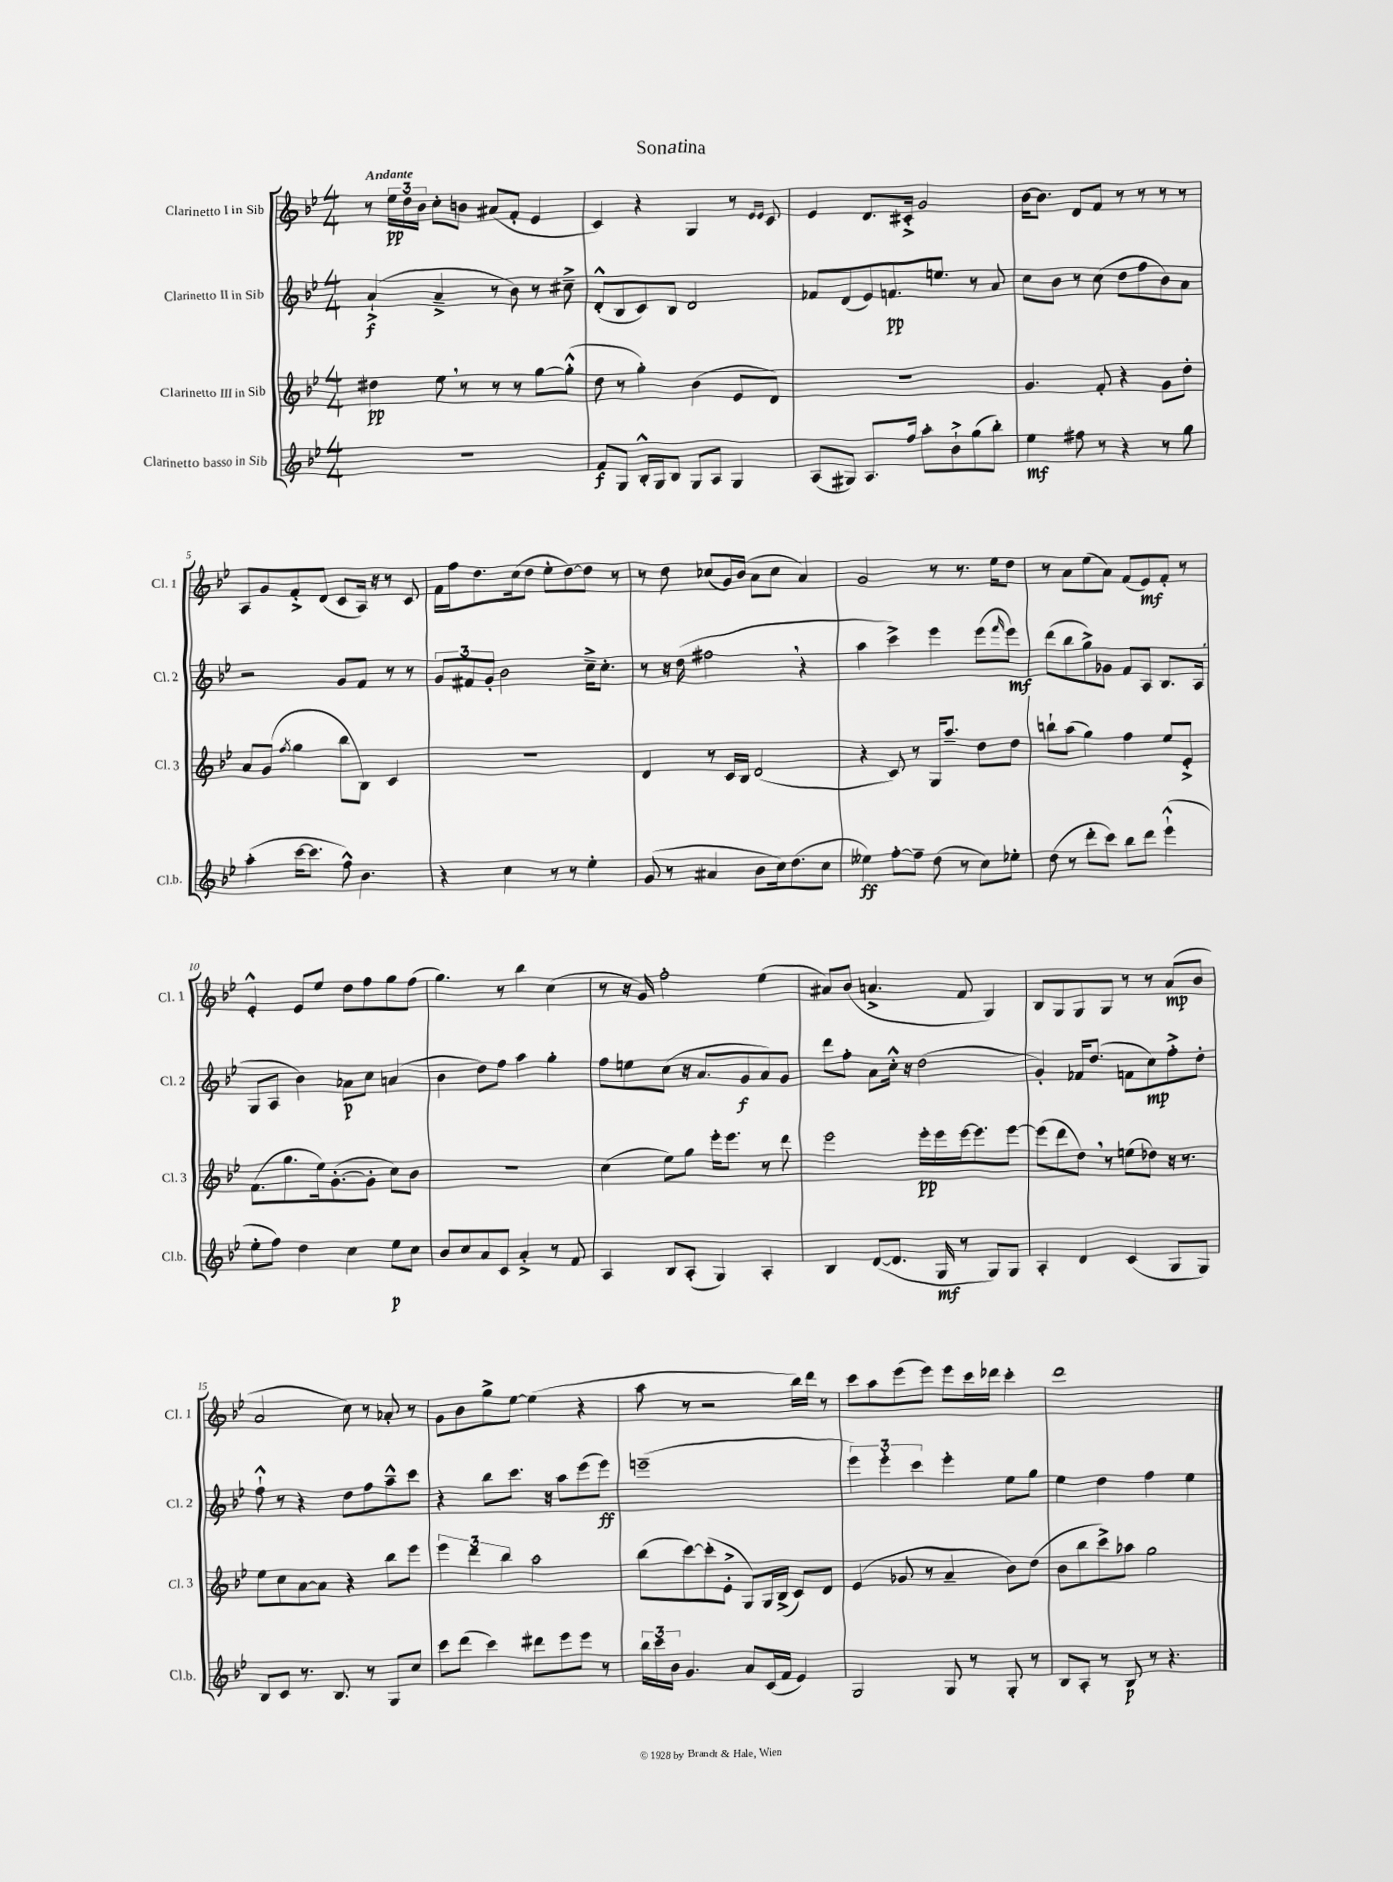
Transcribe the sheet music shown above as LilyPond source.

\header { title = "Sonatina" }
<<
\new StaffGroup <<
\new Staff = "s0" \with { instrumentName = "Clarinetto I in Sib" shortInstrumentName = "Cl. 1" } {
    \clef treble \key bes \major \numericTimeSignature \time 4/4 \tempo "Andante"
    r8 \tuplet 3/2 { ees''16\pp d''16 bes'16 } c''8-. b'8 ais'8( f'8-. ees'4 |
    c'4) r4 g4 r8 \grace { ees'16 ees'16 } c'8 |
    ees'4 d'8. cis'16-.-> g'2 |
    bes'16~ bes'8. d'8 f'8 r8 r8 r8 r8 |
    a8 g'8 f'8-.-> d'8( c'8 a16) r16 r8 c'8 |
    f'16 f''16 d''8. c''16( d''8 ees''8-. d''8~) d''8 r8 |
    r8 d''8 ces''8( g'16) bes'16( a'8 ces''8 a'4) |
    g'2 r8 r8. ees''16 d''8 |
    r8 a'8 ees''8( a'8) f'8( ees'8\mf) f'8-. r8 |
    ees'4-.-^ ees'8 ees''8 d''8 f''8 g''8 f''8( |
    g''4.) r8 bes''4 c''4( |
    r8 r16 g'16) f''2-. ees''4( |
    ais'8) bes'8( a'4.-> f'8 g4) |
    bes8 g8 g8 g8 r8 r8 a'8\mp( bes'8 |
    a'2 c''8) r8 aes'8-. r8 |
    g'8 bes'8 g''8-> ees''8~ ees''4( r4 |
    a''8 r8 r2 bes''16) d'''16 r8 |
    c'''8 a''8 ees'''8( ees'''8) ees'''8 c'''16 des'''16 c'''4-. |
    d'''1 \bar "|." |
}
\new Staff = "s1" \with { instrumentName = "Clarinetto II in Sib" shortInstrumentName = "Cl. 2" } {
    \clef treble \key bes \major \numericTimeSignature \time 4/4
    a'4-!->\f( a'4---> r8 bes'8) r8 cis''8---> |
    d'8-.-^( bes8 c'8) bes8 d'2 |
    fes'8 d'8( ees'8) f'8.\pp e''8. r8 a'8 |
    c''8 bes'8 r8 c''8( d''8 f''8 bes'8) a'8 |
    r2 g'8 f'8 r8 r8 |
    \tuplet 3/2 { g'8 fis'8 g'8-. } bes'2 c''16---> c''8.-. |
    r8 r16 d''16( fis''2 \breathe r4 |
    a''4 c'''4->) ees'''4 ees'''8( \grace { f'''16 } ees'''8\mf) |
    d'''8( bes''8 g''8->) ges'8 f'8 a8 bes8. a16( |
    g8 a8 bes'4) aes'8\p c''8 a'4( |
    bes'4 d''8) f''8 a''4 g''4-. |
    f''8 e''8 c''8( r16 a'8. g'8\f a'8) g'8 |
    d'''8 f''8-. a'8 c''16-.-^ r16 d''2( |
    g'4-.) fes'16 d''8.( f'8 c''8\mp) f''8-.-> d''8-. |
    f''8-!-^ r8 r4 d''8 f''8 a''8---^ c'''8 |
    r4 bes''8 c'''8. r16 a''8 ees'''8( ees'''8\ff) |
    e'''1--( |
    \tuplet 3/2 { ees'''4) ees'''4-. c'''4 } ees'''4-. ees''8 g''8 |
    ees''4 d''4 f''4 ees''4 \bar "|." |
}
\new Staff = "s2" \with { instrumentName = "Clarinetto III in Sib" shortInstrumentName = "Cl. 3" } {
    \clef treble \key bes \major \numericTimeSignature \time 4/4
    dis''4\pp ees''8 \breathe r8 r8 r8 g''8~ g''8-.-^( |
    d''8 r8 g''4-.) bes'4( ees'8 d'8) |
    R1 |
    g'4. f'8-. r4 g'8 d''8-. |
    a'8 g'8( \acciaccatura { f''8 } g''4 bes''8 bes8) c'4 |
    R1 |
    d'4 r8 c'16 bes16 d'2( |
    r4 c'8) r8 g16 a''8.-- d''8 d''8 |
    b''8-! a''8( g''4) f''4 ees''8 ees'8-.-> |
    f'8.( g''8. ees''16) g'8.~-.( g'8-. c''8) bes'8 |
    R1 |
    c''4( ees''8) g''8 ees'''16-. ees'''8. r8 d'''8 |
    ees'''2 ees'''16-.\pp ees'''16 ees'''16~ ees'''8. ees'''8~ |
    ees'''8( d'''8 d''8) \breathe r8 e''8( des''8) r16 r8. |
    ees''8 c''8 a'8~ a'8 r4 bes''8 ees'''8 |
    \tuplet 3/2 { ees'''4 d'''4 bes''4 } a''2 |
    bes''8( c'''8~) c'''8-.( ees'8-.-> g8) g16 bes16->( c'8) d'8 |
    ees'4( ges'8 r8 a'4-- bes'8) d''8( |
    bes'8 bes''8 c'''8->) aes''8 g''2 \bar "|." |
}
\new Staff = "s3" \with { instrumentName = "Clarinetto basso in Sib" shortInstrumentName = "Cl.b." } {
    \clef treble \key bes \major \numericTimeSignature \time 4/4
    R1 |
    f'8\f g8 bes16-.-^ g16 bes8 g8 a8 g4 |
    a8( gis8) a8. f''16 a''8-. bes'8-!-> g''8( bes''8-.) |
    ees''4\mf fis''8 r8 r4 r8 g''8 |
    a''4-.( c'''16~ c'''8. f''8-^) bes'4. |
    r4 c''4 r8 r8 ees''4-. |
    g'8( r8 ais'4 bes'8 c''16) d''8.( c''8 |
    eeses''4\ff) f''8~-. f''8-- d''8( r8 c''8) ees''8-. |
    d''8( r8 d'''8-. c'''8) bes''8 d'''8 ees'''4-!-^( |
    ees''8-. f''8) d''4 c''4 ees''8\p c''8 |
    bes'8 c''8 a'8 c'8 a'4-.-> r8 f'8 |
    a4 bes8 a8-.( g4) a4-. |
    bes4 d'8~( d'8. g16\mf r8 g8) g8 |
    a4-. d'4 c'4( g8 g8) |
    bes8 c'8 r8. bes8. r8 g8 c''8 |
    c'''8 d'''8( c'''4) dis'''8 ees'''8 ees'''8 r8 |
    \tuplet 3/2 { bes''16 c'''16 bes'16 } g'4. a'8 c'16( f'16 ees'4) |
    g2 g8 r8 g8-. r8 |
    bes8 a8-. r8 bes8\p r8 r4. \bar "|." |
}
>>
>>
